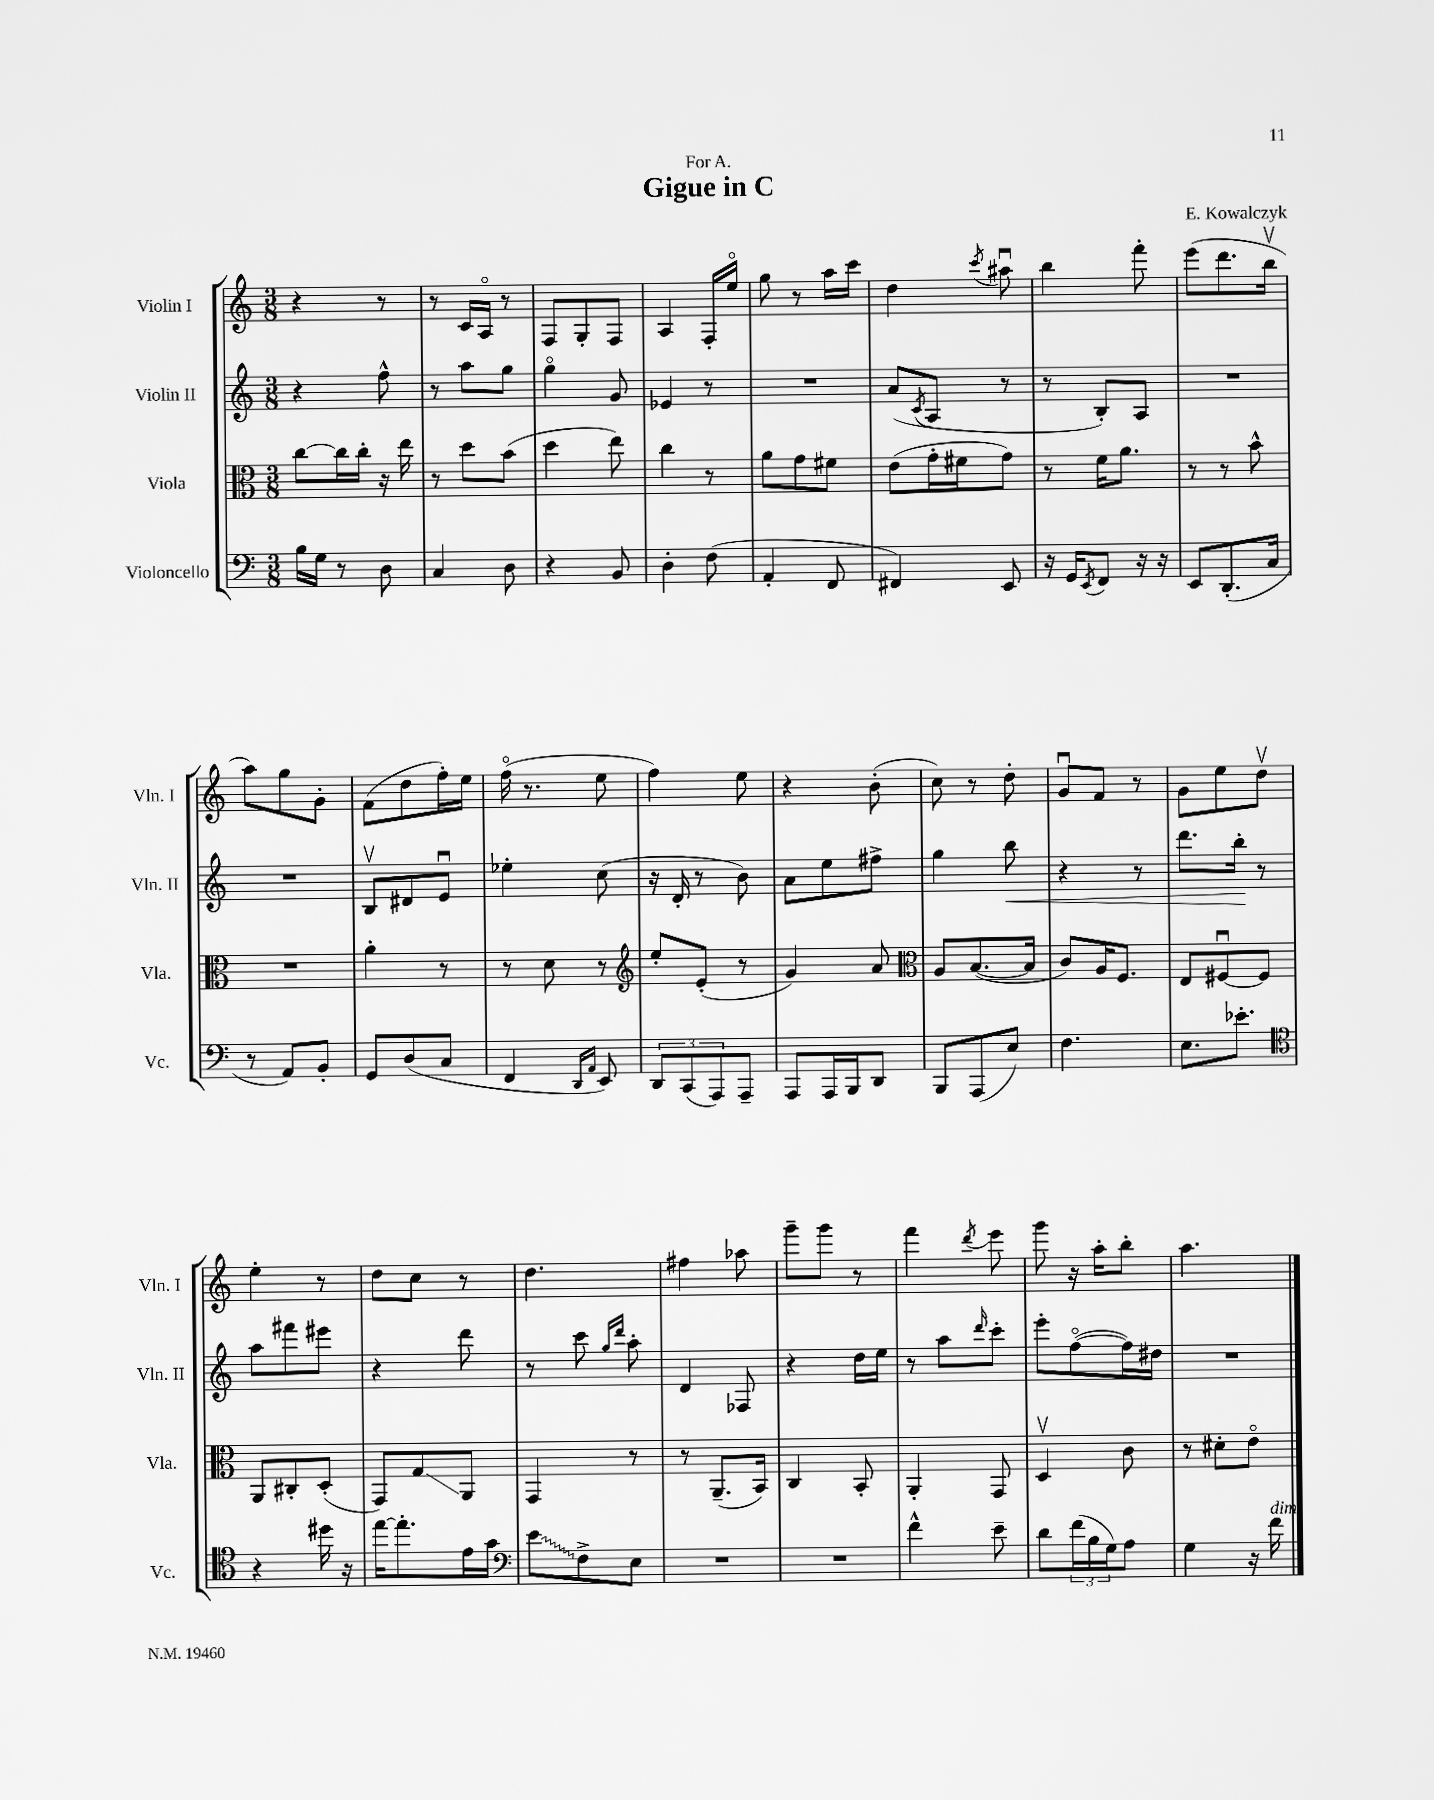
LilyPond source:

\header { title = "Gigue in C" composer = "E. Kowalczyk" dedication = "For A." }
<<
\new StaffGroup <<
\new Staff = "s0" \with { instrumentName = "Violin I" shortInstrumentName = "Vln. I" } {
    \clef treble \key c \major \numericTimeSignature \time 3/8
    r4 r8 |
    r8 c'16 a16\flageolet r8 |
    f8 g8-. f8 |
    a4 f16-. e''16\flageolet |
    g''8 r8 a''16 c'''16 |
    d''4 \acciaccatura { c'''8 } ais''8\downbow |
    b''4 f'''8-. |
    e'''8( d'''8. b''16\upbow |
    a''8) g''8 g'8-. |
    f'8( d''8 f''16-.) e''16 |
    f''16\flageolet( r8. e''8 |
    f''4) e''8 |
    r4 b'8-.( |
    c''8) r8 d''8-. |
    g'8\downbow f'8 r8 |
    g'8 e''8 d''8\upbow |
    e''4-. r8 |
    d''8 c''8 r8 |
    d''4. |
    fis''4 aes''8 |
    g'''8-- g'''8 r8 |
    f'''4 \acciaccatura { d'''8 } e'''8 |
    g'''8 r16 a''16-. b''8-. |
    a''4. \bar "|." |
}
\new Staff = "s1" \with { instrumentName = "Violin II" shortInstrumentName = "Vln. II" } {
    \clef treble \key c \major \numericTimeSignature \time 3/8
    r4 f''8-^ |
    r8 a''8 g''8 |
    g''4\flageolet g'8 |
    ees'4 r8 |
    R4. |
    a'8( \acciaccatura { c'8 } a8 r8 |
    r8 b8-.) a8 |
    R4. |
    R4. |
    b8\upbow dis'8 e'8\downbow |
    ees''4-. c''8( |
    r16 d'16-. r8 b'8) |
    a'8 e''8 fis''8-> |
    g''4 b''8\< |
    r4 r8 |
    d'''8. b''16-.\! r8 |
    a''8 fis'''8 eis'''8 |
    r4 d'''8 |
    r8 c'''8 \grace { g''16 d'''16 } a''8-. |
    d'4 fes8 |
    r4 d''16 e''16 |
    r8 a''8 \grace { d'''16 } c'''8-. |
    e'''8-. f''8~\flageolet( f''16) dis''16 |
    R4. \bar "|." |
}
\new Staff = "s2" \with { instrumentName = "Viola" shortInstrumentName = "Vla." } {
    \clef alto \key c \major \numericTimeSignature \time 3/8
    c''8~ c''16 c''16-. r16 e''16 |
    r8 d''8 b'8( |
    d''4 e''8) |
    c''4 r8 |
    a'8 g'8 fis'8 |
    e'8( g'16-. fis'16 g'8) |
    r8 f'16 a'8. |
    r8 r8 b'8-^ |
    R4. |
    a'4-. r8 |
    r8 d'8 r8 |
    \clef treble e''8-. e'8-.( r8 |
    g'4) a'8 |
    \clef alto a8 b8.~( b16 |
    c'8) a16 f8. |
    e8 fis8~\downbow fis8 |
    a,8 cis8-. d8-.( |
    g,8) g8\glissando a,8 |
    g,4 r8 |
    r8 a,8.--( b,16) |
    c4 b,8-. |
    a,4-. g,8 |
    d4\upbow c'8 |
    r8 dis'8-. e'8\flageolet \bar "|." |
}
\new Staff = "s3" \with { instrumentName = "Violoncello" shortInstrumentName = "Vc." } {
    \clef bass \key c \major \numericTimeSignature \time 3/8
    b16 g16 r8 d8 |
    c4 d8 |
    r4 b,8 |
    d4-. f8( |
    a,4-. f,8 |
    fis,4) e,8 |
    r16 g,16 \acciaccatura { e,8 } f,8 r16 r16 |
    e,8 d,8.-.( c16 |
    r8 a,8) b,8-. |
    g,8 d8( c8 |
    f,4 \grace { d,16 a,16 } e,8) |
    \tuplet 3/2 { d,8 c,8( a,,8) } a,,8-- |
    a,,8 a,,16 b,,16 d,8 |
    b,,8 a,,8( e8) |
    f4. |
    e8. ees'8.-. |
    \clef tenor r4 dis''16 r16 |
    e''16~ e''8.-. e'16 g'16 |
    \clef bass \once \override Glissando.style = #'zigzag e'8\glissando f8-> e8 |
    R4. |
    R4. |
    f'4-^ e'8-- |
    d'8 \tuplet 3/2 { f'16( b16 g16) } a8 |
    g4 r16 f'16^\markup { \italic "dim." } \bar "|." |
}
>>
>>
\layout { \context { \Score \remove "Bar_number_engraver" } }
